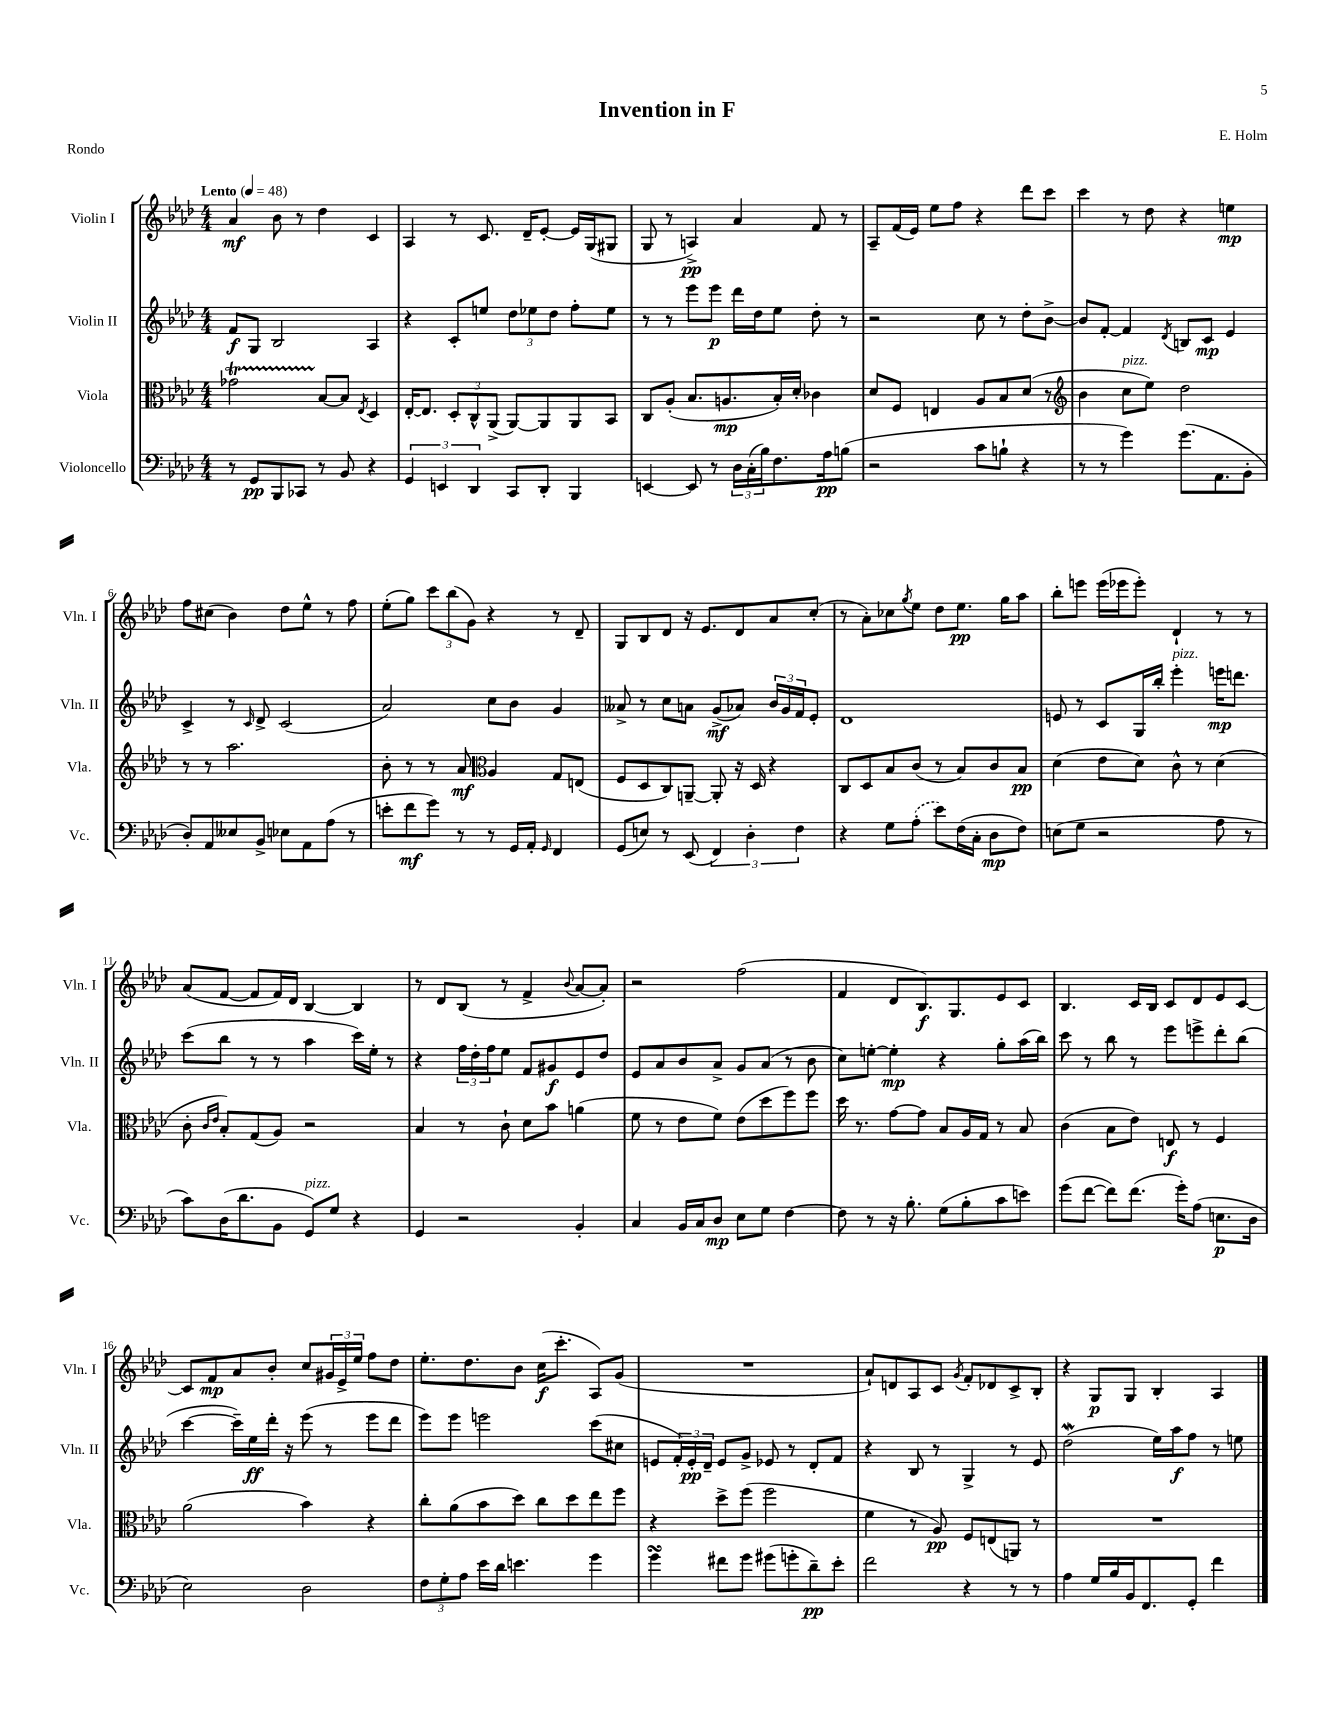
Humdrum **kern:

**kern	**kern	**kern	**kern
*staff4	*staff3	*staff2	*staff1
*clefF4	*clefC3	*clefG2	*clefG2
*k[b-e-a-d-]	*k[b-e-a-d-]	*k[b-e-a-d-]	*k[b-e-a-d-]
*M4/4	*M4/4	*M4/4	*M4/4
*MM48	*MM48	*MM48	*MM48
8r	2g-	8f	4a-
8GG	.	8G	.
8BBB-	.	2B-	8b-
8CC-	.	.	8r
8r	[8B-	.	4dd-
8BB-	8B-]	.	.
.	8qE-	.	.
4r	4D-	4A-	4c
=	=	=	=
6GG	[16E-'	4r	4A-
.	8.E-]	.	.
6EE	.	.	.
.	12D-'	8c'	8r
6DD-	12C^^	.	.
.	.	8ee	8.c
.	(12AA-^	.	.
8CC	[8AA-)	12dd-	.
.	.	.	16d-~
.	.	12ee-	.
8DD-'	8AA-]	.	[8e-'
.	.	12dd-	.
4BBB-	8AA-	8ff'	16e-]
.	.	.	(16G
.	8BB-	8ee-	8G#
=	=	=	=
[4EE	8C	8r	8G
.	(8A-'	8r	8r
8EE]	8.B-	8eee-	4A^)
8r	.	8eee-	.
.	8.A	.	.
24D-	.	16ddd-	4a-
(24C'	.	.	.
.	.	16dd-	.
24B-)	.	.	.
8.F	16B-')	8ee-	.
.	16d-'	.	.
.	4c-	8dd-'	8f
16A-	.	.	.
(8B	.	8r	8r
=	=	=	=
2r	8d-	2r	8A-~
.	8F	.	(16f
.	.	.	16e-)
.	4E	.	8ee-
.	.	.	8ff
8c	8A-	8cc	4r
8B`	8B-	8r	.
4r	(8d-	8dd-'	8ddd-
.	8r	[8b-^	8ccc
=	=	=	=
*	*clefG2	*	*
8r	4b-	8b-]	4ccc
8r	.	[8f'	.
4g)	8cc	4f]	8r
.	8ee-)	.	8dd-
.	.	8qd-	.
(8.g	2dd-	8B	4r
.	.	8c	.
8.AA-	.	.	.
.	.	4e-	4ee
8BB-'	.	.	.
=	=	=	=
8D-')	8r	4c^	8ff
8AA-	8r	.	(8cc#
8E--	2.aa-	8r	4b-)
.	.	16qqc	.
8BB-^	.	8d-^	.
8E-	.	(2c	8dd-
8AA-	.	.	8ee-^^
(8A-	.	.	8r
8r	.	.	8ff
=	=	=	=
8e'	8b-'	2a-)	(8ee-'
8f	8r	.	8gg)
8g)	8r	.	12ccc
.	.	.	(12bb-
8r	8a-	.	.
.	.	.	12g)
*	*clefC3	*	*
8r	4A-	8cc	4r
16GG	.	8b-	.
16AA-'	.	.	.
16qqGG	.	.	.
4FF	8G	4g	8r
.	(8E	.	8d-~
=	=	=	=
(8GG	8F	8a--^	8G
8E)	8D-	8r	8B-
8r	8C)	8cc	8d-
(8EE-	[8AA~	8a	16r
.	.	.	8.e-
6FF)	8AA']	(8g^	.
.	16r	8a-)	8d-
6D-'	.	.	.
.	16D-	.	.
.	4r	24b-	8a-
.	.	24g	.
6F	.	24f	.
.	.	8e-'	(8cc'
=	=	=	=
4r	8C	1d-	8r
.	8D-	.	8a-')
8G	8B-	.	8cc-
.	.	.	8qgg
(8A-'	(8c	.	8ee-
8e-)	8r	.	8dd-
(16F	8B-)	.	8.ee-
16C'	.	.	.
8D-	8c	.	.
.	.	.	16gg
8F)	8B-	.	8aa-
=	=	=	=
(8E	(4d-	8e	8bb-'
8G	.	8r	8eee
2r	8e-	8c	(16eee
.	.	.	16eee-
.	8d-)	16G	8eee-')
.	.	16bb-'	.
.	8c^^	4eee-'	4d-`
.	8r	.	.
8A-	(4d-	16eee	8r
.	.	8.ddd	.
8r	.	.	8r
=	=	=	=
8c)	8c'	(8ccc	(8a-
.	16qqc	.	.
.	16qqe-	.	.
(16D-	8B-')	8bb-	[8f
8.d-	.	.	.
.	(8G	8r	8f]
8BB-	8A-)	8r	16f)
.	.	.	16d-
8GG)	2r	4aa-	[4B-
8G	.	.	.
4r	.	16ccc)	4B-]
.	.	16ee-'	.
.	.	8r	.
=	=	=	=
4GG	4B-	4r	8r
.	.	.	8d-
2r	8r	24ff	(8B-
.	.	24dd-'	.
.	.	24ff	.
.	8c`	8ee-	8r
.	8d-	8f	4f^
.	8b-	8g#	.
.	.	.	8qqb-
4BB-'	(4a	8e-	[8a-
.	.	8dd-	8a-'])
=	=	=	=
4C	8f	8e-	2r
.	8r	8a-	.
16BB-	8e-	8b-	.
16C	.	.	.
8D-	8f)	8a-^	.
8E-	(8e-	8g	(2ff
8G	8dd-	(8a-	.
[4F	8ff)	8r	.
.	8ff	8b-	.
=	=	=	=
8F]	16dd-	8cc)	4f
.	8.r	.	.
8r	.	[8ee'	.
16r	[8g	4ee']	8d-
8.B-'	.	.	.
.	8g]	.	8.B-)
(8G	8B-	4r	.
.	.	.	8.G
8B-'	16A-	.	.
.	16G	.	.
8c	8r	8gg'	8e-
8e)	8B-	(16aa-	8c
.	.	16bb-)	.
=	=	=	=
(8g	(4c	8ccc	4.B-
[8f	.	8r	.
8f])	8B-	8bb-	.
(8.f	8e-)	8r	16c
.	.	.	16B-
.	8E	8eee-	8c
16g')	.	.	.
(8A-	8r	8eee^	8d-
8.E	4F	8ddd-'	8e-
.	.	(8bb-	[8c
16D-	.	.	.
=	=	=	=
2E-)	(2a-	[4ccc	8c]
.	.	.	8f
.	.	16ccc~])	8a-
.	.	16ee-	.
.	.	16ddd-'	8b-'
.	.	16r	.
2D-	4b-)	(8eee-	8cc
.	.	8r	24g#
.	.	.	24e-^
.	.	.	24ee-
.	4r	8eee-	8ff
.	.	8ddd-	8dd-
=	=	=	=
12F	8cc'	8eee-)	8.ee-'
12G'	.	.	.
.	(8a-	8eee-	.
12A-	.	.	.
.	.	.	8.dd-
16e-	8b-	2eee	.
16d-	.	.	.
4.e	8dd-)	.	8b-
.	8cc	.	(16cc
.	.	.	8.ccc'
.	8dd-	.	.
4g	8ee-	(8ccc	8A-)
.	8ff	8cc#	(8g
=	=	=	=
4g	4r	8e	1r
.	.	24f')	.
.	.	24e'	.
.	.	24d-~	.
8f#	8dd-^	8e	.
8g	(8ff	8g^	.
(8g#	2ff	8e-	.
8g'	.	8r	.
8d-~)	.	8d-'	.
8e-'	.	8f	.
=	=	=	=
2f	4f	4r	8a-`)
.	.	.	8d
.	8r	8B-	8A-
.	8A-)	8r	8c
.	.	.	8qg
4r	8F	4G^	8f'
.	(8E	.	8d-
8r	8AA)	8r	8c^
8r	8r	8e-	8B-'
=	=	=	=
4A-	1r	(2dd-	4r
16G	.	.	8G
16B-	.	.	.
16BB-	.	.	8G
8.FF	.	.	.
.	.	16ee-)	4B-'
.	.	16aa-	.
8GG'	.	8ff	.
4f	.	8r	4A-
.	.	8ee	.
==	==	==	==
*-	*-	*-	*-
